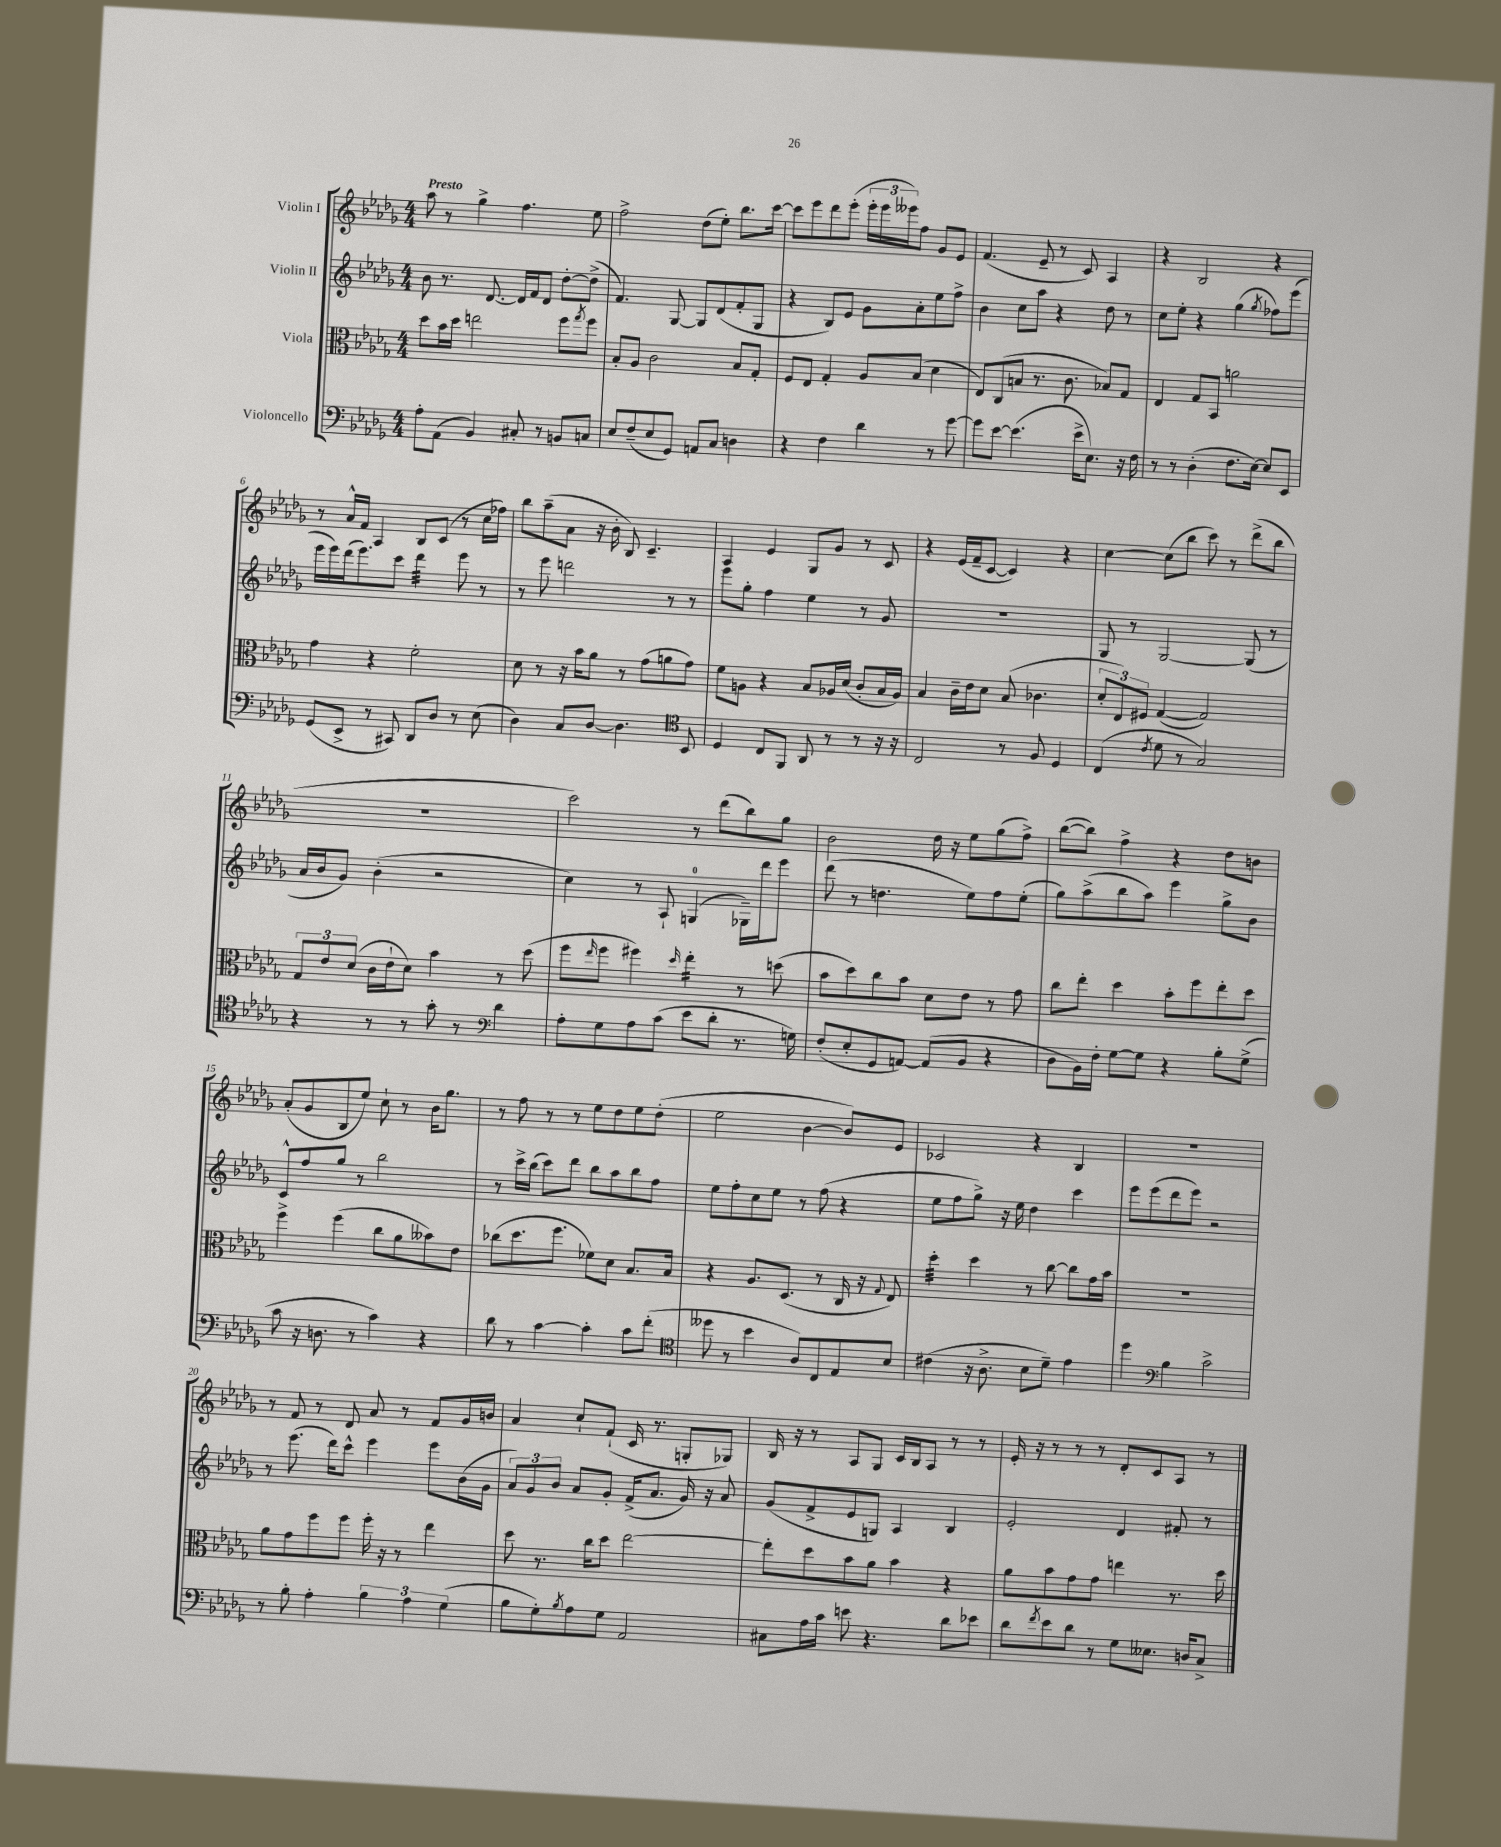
<<
\new StaffGroup <<
\new Staff = "s0" \with { instrumentName = "Violin I" } {
    \clef treble \key des \major \numericTimeSignature \time 4/4 \tempo "Presto"
    aes''8 r8 ges''4-> f''4. ees''8 |
    f''2-> des''8( ees''8-.) bes''8. c'''16~ |
    c'''8 ees'''8 des'''8 ees'''8-.( \tuplet 3/2 { ees'''16-. ees'''16 eeses'''16) } f''8 ges'8 ees'8 |
    f'4.( ees'8-- r8 c'8) aes4 |
    r4 bes2 r4 |
    r8 aes'16-^ f'16 aes4 bes8 c'8( r8 c''16 fes''16) |
    bes''8 aes''8--( aes'8 r16 bes'16-. bes8) c'4.-- |
    aes4 ees'4 ges8 ges'8 r8 c'8 |
    r4 ees'16( f'16-- c'8~ c'4) r4 |
    c''4~ c''8( bes''8 c'''8) r8 des'''8->( bes''8 |
    r1 |
    c'''2) r8 des'''8( bes''8) ges''8 |
    bes'2 des''16 r16 ees''8 ges''8( f''8->) |
    bes''8~( bes''8) f''4-> r4 des''8 b'8 |
    aes'8-.( ges'8 bes8 ees''8) c''8-! r8 bes'16 ges''8. |
    r8 f''8 r8 r8 ees''8 des''8 ees''8 des''8-.( |
    ees''2 bes'4~ bes'8) ees'8 |
    ces'2 r4 bes4 |
    R1 |
    r8 f'8 r8 des'8 aes'8 r8 f'8 ges'16 b'16 |
    aes'4 c''8-! f'8-!( c'16 r8. g8-. ges8) |
    bes16 r16 r8 aes8 ges8 c'16 bes16 aes8 r8 r8 |
    ees'16-. r16 r8 r8 r8 des'8-. c'8 aes8 r8 \bar "|." |
}
\new Staff = "s1" \with { instrumentName = "Violin II" } {
    \clef treble \key des \major \numericTimeSignature \time 4/4
    bes'8 r8. des'8.~ des'16 f'16 des'8 des''8~-. des''8->( |
    f'4.) ges8~ ges8 des'8( f'8-. ges8 |
    r4 bes8) ees'8 ges'8 aes'8-. ees''8 f''8-> |
    bes'4 c''8 aes''8 r4 des''8 r8 |
    c''8 ees''8-. r4 ges''4( \acciaccatura { ges''8 } fes''8) ees'''8( |
    ees'''16 ees'''16) des'''16( ees'''8.) c'''8 des'''4:32 ees'''8 r8 |
    r8 ees'''8 d'''2 r8 r8 |
    ees'''8 ges''8-. f''4 ees''4 r8 ges'8 |
    R1 |
    ges8 r8 ges2~ ges8( r8 |
    aes'16 bes'16 ges'8) bes'4-.( r2 |
    c''4) r8 aes8-! g4-0( ges16--) des'''16 ees'''8 |
    des'''8( r8 d''4. ees''8) f''8 ees''8-.( |
    ges''8) aes''8->( bes''8 aes''8) ees'''4 ges''8-> bes'8 |
    c'8-^ f''8 ges''8 r8 bes''2 |
    r8 c'''16-> bes''16( c'''8) des'''8 bes''8 aes''8 bes''8 f''8 |
    ees''8 f''8-. c''8 ees''8 r8 f''8( r4 |
    ees''8 f''8 ges''8->) r16 ees''16 des''4 c'''4 |
    ees'''8 ees'''8( des'''8 ees'''8) r2 |
    r8 ees'''8.( des'''16) c'''8-^ ees'''4 ees'''8 bes'16( ges'16 |
    \tuplet 3/2 { aes'8) ges'8 bes'8 } aes'8 ges'8-. f'16->( aes'8. ges'16) r16 aes'8 |
    ges'8( f'8-> ees'8 g8) aes4 bes4 |
    ees'2-. des'4 fis'8-. r8 \bar "|." |
}
\new Staff = "s2" \with { instrumentName = "Viola" } {
    \clef alto \key des \major \numericTimeSignature \time 4/4
    des''8 bes'16 des''16 e''2 f''8 \acciaccatura { ges''8 } f''8 |
    bes8-. aes8 c'2 bes8 ges8-. |
    f8 ees8 ges4-. aes8 bes8( des'4 |
    ees8) c8( b8 r8. c'8. bes8) ges8 |
    ees4 ges8 bes,8 a'2 |
    ges'4 r4 f'2-. |
    des'8 r8 r16 bes'16 aes'8 r8 ges'8( a'8 ges'8) |
    f'8 a8 r4 bes8 aes16 des'16( c'8-. bes16 aes16) |
    bes4 c'16-- ees'16 des'8 bes8( ces'4. |
    \tuplet 3/2 { des'8-. ees8) fis8 } ges4~( ges2) |
    \tuplet 3/2 { ges8 ees'8 des'8( } c'16 ees'16-! des'8) bes'4 r8 des''8( |
    f''8 \grace { ees''16 } f''8 fis''4) \grace { des''16 } ees''4:16-. r8 d''8( |
    bes'8 des''8) c''8 bes'8 des'8 ees'8 r8 ges'8 |
    c''8 ees''8-. des''4 bes'8-. f''8 ees''8-. des''8 |
    f''4-> f''4( c''8 aes'8 beses'8) ees'8 |
    ces''8( des''8. f''8. fes'8) des'8 bes8. bes16 |
    r4 aes8. des8.( r8 c16 r16 \appoggiatura { ges8 } ees8) |
    des''4:32-. des''4 r8 c''8~ c''8 ges'16 bes'16 |
    R1 |
    aes'8 ges'8 f''8 f''8 f''16-. r16 r8 ees''4 |
    des''8 r8. c''16 des''8 ees''2~ |
    ees''8-. des''8 bes'8 aes'8 bes'4 r4 |
    aes'8 bes'8 ges'8 ges'8 e''4 r8. des''16 \bar "|." |
}
\new Staff = "s3" \with { instrumentName = "Violoncello" } {
    \clef bass \key des \major \numericTimeSignature \time 4/4
    aes8-. aes,8( bes,4) cis8-. r8 b,8 c8 |
    ees8 f8--( ees8 ges,8) a,8 c8 d4 |
    r4 f4 des'4 r8 ges'8~ |
    ges'8 ees'8~ ees'4.( ees'16-> ees8.) r16 f16 |
    r8 r8 des4-.( f8. ees16~) ees8 ees,8 |
    ges,8( ees,8-> r8 cis,8) des,8 des8 r8 ees8( |
    des4) c8 des8~ des4. \clef tenor bes,8 |
    des4 c8 f,8 aes,8 r8 r8 r16 r16 |
    c2 r8 f8 des4 |
    c4( \acciaccatura { c'8 } des'8 r8 ges2) |
    r4 r8 r8 ges'8-. r8 \clef bass des'4 |
    aes8-. ges8 aes8 c'8( ees'8 des'8-. r8. g16) |
    f8-.( ees8-. ges,8 a,8~) a,8( bes,8 r4 |
    des8 bes,16) f16-. ges8~ ges8 r4 bes8-. ges8->( |
    c'8 r16 d8. r8 c'4) r4 |
    des'8 r8 c'4~ c'4-. c'8 f'8-.( |
    \clef tenor deses''8 r8 bes'4 aes8) c8 ees8 bes8 |
    cis'4( r16 aes8.-> bes8 des'8--) ees'4 |
    des''4 \clef bass bes4 c'2-> |
    r8 bes8-. aes4-. \tuplet 3/2 { bes4 aes4 ges4( } |
    bes8 ges8-.) \acciaccatura { bes8 } aes8 ges8 aes,2 |
    cis8 aes16 c'16 e'8 r4. des'8 ees'8 |
    des'8 \acciaccatura { f'8 } ees'8 des'8 r8 ges8 eeses8. d16 c8-> \bar "|." |
}
>>
>>
